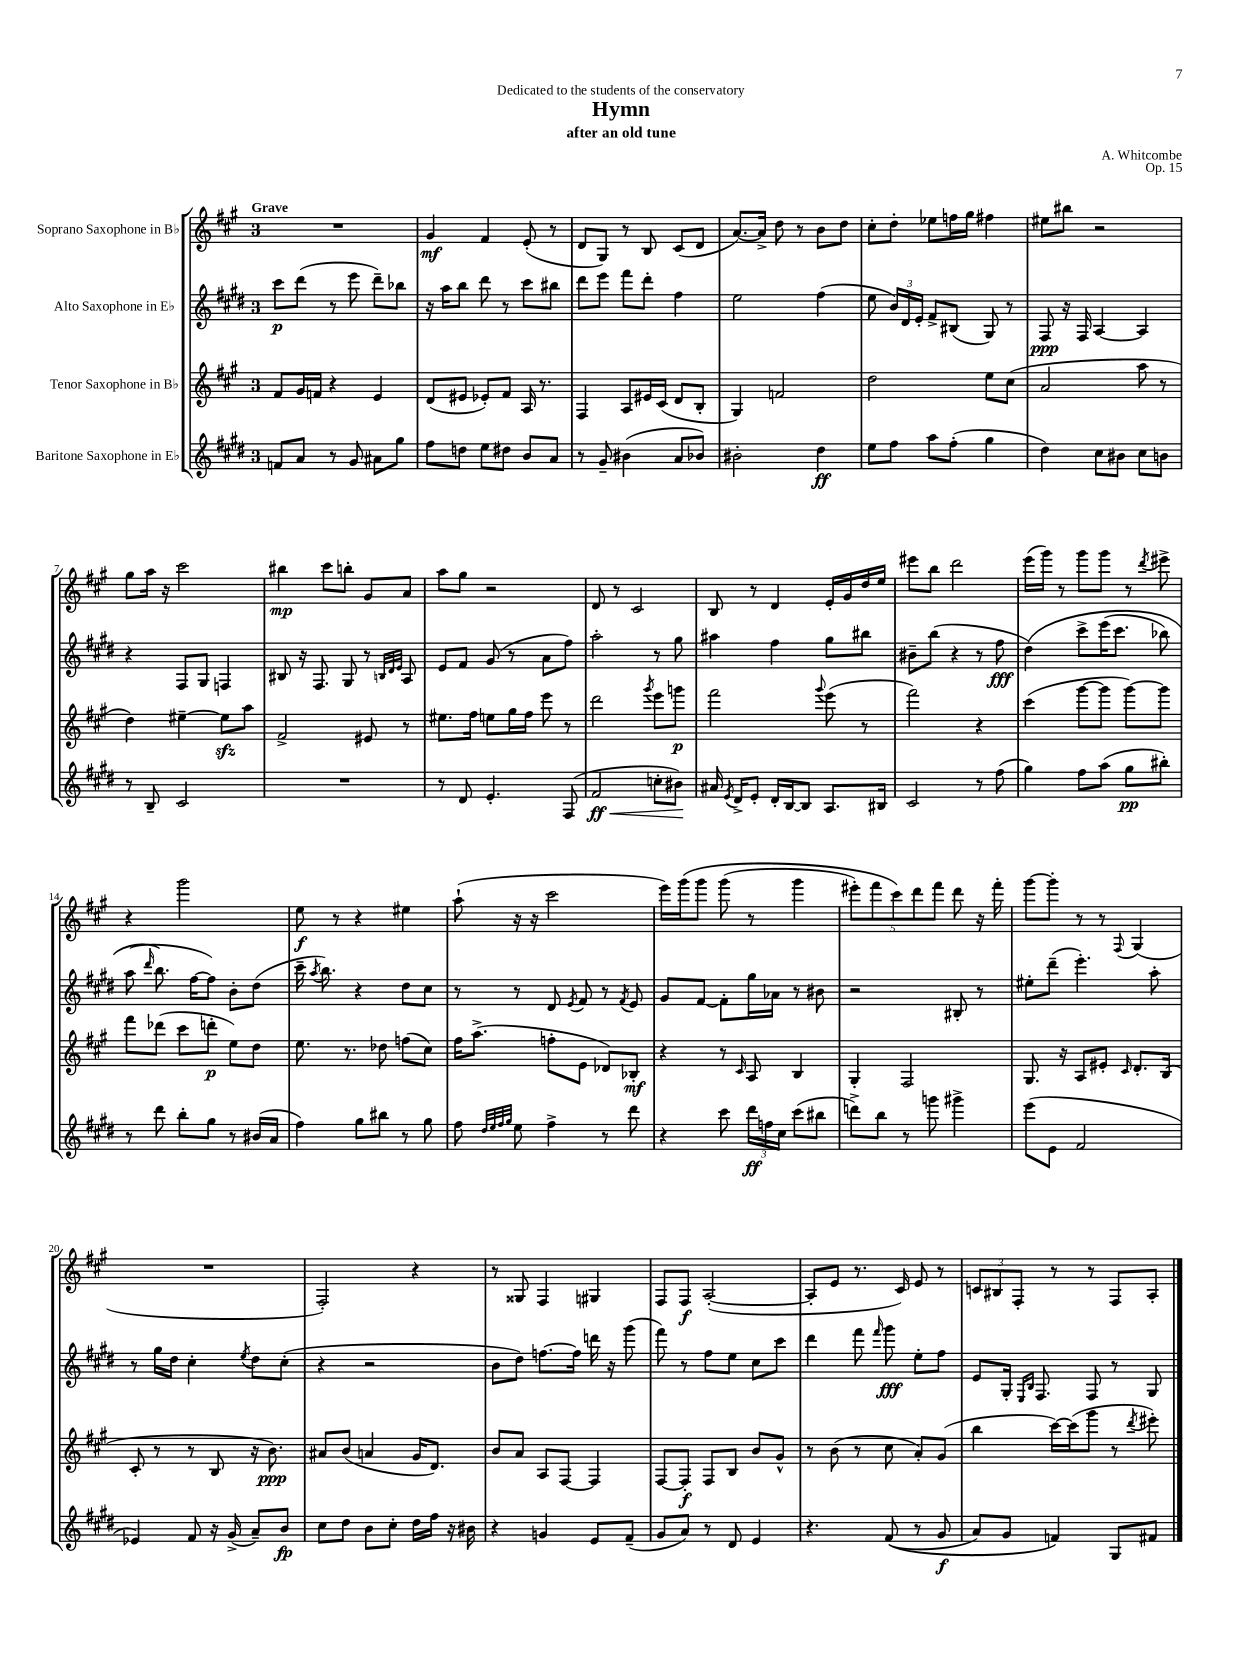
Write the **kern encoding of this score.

**kern	**kern	**kern	**kern
*staff4	*staff3	*staff2	*staff1
*clefG2	*clefG2	*clefG2	*clefG2
*k[f#c#g#d#]	*k[f#c#g#]	*k[f#c#g#d#]	*k[f#c#g#]
*M3/4	*M3/4	*M3/4	*M3/4
8f	8f#	8ccc#	2.r
8a	16g#	(8ddd#	.
.	16f	.	.
8r	4r	8r	.
8g#	.	8eee	.
8a#	4e	8ddd#~)	.
8gg#	.	8bb-	.
=	=	=	=
8ff#	(8d	16r	4g#
.	.	16aa	.
8dd	8e#	8bb	.
8ee	8e-')	8ddd#	4f#
8dd#	8f#	8r	.
8b	16A	8ccc#	(8e'
.	8.r	.	.
8a	.	8bb#	8r
=	=	=	=
8r	4F#	8ddd#	8d
8g#~	.	8eee	8G#)
(4b#	8A	8fff#	8r
.	16e#	8ddd#'	8B
.	(16c#	.	.
8a	8d	4ff#	(8c#
8b-)	8B'	.	8d
=	=	=	=
2b#'	4G#)	2ee	[8.a)
.	.	.	16a^]
.	2f	.	8dd
.	.	.	8r
4dd#	.	(4ff#	8b
.	.	.	8dd
=	=	=	=
8ee	2dd	8ee	8cc#'
8ff#	.	24b)	8dd'
.	.	24d#	.
.	.	24e'	.
8aa	.	8f#^	8ee-
(8ff#'	.	(8B#	16ff
.	.	.	16gg#
4gg#	8ee	8G#)	4ff#
.	(8cc#	8r	.
=	=	=	=
4dd#)	2a	8F#	8ee#
.	.	16r	8bb#
.	.	16F#	.
8cc#	.	[4A	2r
8b#	.	.	.
8cc#	8aa	4A]	.
8b	8r	.	.
=	=	=	=
8r	4dd)	4r	8gg#
8B~	.	.	16aa
.	.	.	16r
2c#	[4ee#~	8F#	2ccc#
.	.	8G#	.
.	8ee#]	4F	.
.	8aa	.	.
=	=	=	=
2.r	2f#^	8B#	4bb#
.	.	16r	.
.	.	8.F#	.
.	.	.	8ccc#
.	.	8G#	8bb'
.	8e#	8r	8g#
.	.	32qqB	.
.	.	32qqd#	.
.	.	32qqe	.
.	8r	8A	8a
=	=	=	=
8r	8.ee#	8e	8aa
8d#	.	8f#	8gg#
.	16ff#	.	.
4.e'	8ee	(8g#	2r
.	16gg#	8r	.
.	16ff#	.	.
.	8eee	8a	.
(8F#	8r	8ff#)	.
=	=	=	=
2f#	2ddd	2aa'	8d
.	.	.	8r
.	.	.	2c#
.	8qggg#	.	.
8cc'	8eee	8r	.
8b#)	8ggg	8gg#	.
=	=	=	=
16a#	2fff#	4aa#	8B
8qe	.	.	.
16d#^	.	.	.
8e'	.	.	8r
16d#'	.	4ff#	4d
[16B	.	.	.
8B]	.	.	.
.	8qqggg#	.	.
8.A	(8eee	8gg#	16e'
.	.	.	16g#
.	8r	8bb#	16dd
16B#	.	.	16ee
=	=	=	=
2c#	2fff#)	8b#~	8eee#
.	.	(8bb	8bb
.	.	4r	2ddd
8r	4r	8r	.
(8ff#	.	8ff#	.
=	=	=	=
4gg#)	(4ccc#	&(4dd#)	(16eee
.	.	.	16ggg#)
.	.	.	8r
8ff#	[8ggg#	8ccc#^	8ggg#
(8aa	8ggg#]	(16eee	8ggg#
.	.	8.ccc#	.
8gg#	[8ggg#)	.	8r
.	.	.	8qddd
8bb#')	8ggg#]	8bb-)	8eee#^
=	=	=	=
8r	8fff#	(8aa	4r
.	.	16qqddd#	.
8ddd#	(8ddd-	8.bb&)	.
8bb'	8ccc#	.	2ggg#
.	.	[16ff#	.
8gg#	8ddd'	8ff#])	.
8r	8ee)	8b'	.
(16b#	8dd	(8dd#	.
16a	.	.	.
=	=	=	=
4ff#)	8.ee	16ccc#~	8ee
.	.	8qaa	.
.	.	8.bb)	.
.	.	.	8r
.	8.r	.	.
8gg#	.	4r	4r
8bb#	8dd-	.	.
8r	(8ff	8dd#	4ee#
8gg#	8cc#)	8cc#	.
=	=	=	=
8ff#	16ff#	8r	(8aa`
.	(8.aa^	.	.
32qqdd#	.	.	.
32qqee	.	.	.
32qqff#	.	.	.
32qqgg#	.	.	.
8ee	.	8r	16r
.	.	.	16r
4ff#^	8ff'	8d#	2ccc#
.	.	8qe	.
.	8e	8f#	.
8r	8d-)	8r	.
.	.	8qf#	.
8ddd#	8B-'	8e	.
=	=	=	=
4r	4r	8g#	16eee)
.	.	.	&(16ggg#
.	.	[8f#	8ggg#
8ccc#	8r	8f#']	(8ggg#
.	16qqc#	.	.
24ddd#	8A	16gg#	8r
24ff	.	.	.
.	.	16a-	.
24cc#	.	.	.
(8ccc#	4B	8r	4ggg#
8bb#	.	8b#	.
=	=	=	=
8ddd^)	4G#'	2r	10eee#')
.	.	.	10fff#
8bb	.	.	.
.	.	.	10ccc#&)
8r	2F#	.	.
.	.	.	10ddd
8ggg	.	.	.
.	.	.	10fff#
4ggg#^	.	8B#'	8ddd
.	.	8r	16r
.	.	.	16fff#'
=	=	=	=
(8eee	8.G#	8ee#'	[8ggg#
8e	.	(8ddd#~	8ggg#']
.	16r	.	.
2f#	8A	4.eee')	8r
.	8e#'	.	8r
.	16qqc#	.	8qqF#
.	8.d'	.	(4G#
.	.	8aa'	.
.	(16B	.	.
=	=	=	=
4e-)	8c#'	8r	2.r
.	8r	16gg#	.
.	.	16dd#	.
8f#	8r	4cc#'	.
16r	8B	.	.
(16g#^	.	.	.
.	.	8qee	.
8a~)	16r	8dd#	.
.	8.b)	.	.
8b	.	(8cc#'	.
=	=	=	=
8cc#	8a#	4r	2F#')
8dd#	(8b	.	.
8b	4a	2r	.
8cc#'	.	.	.
16dd#	16g#	.	4r
16ff#	8.d)	.	.
16r	.	.	.
16b#	.	.	.
=	=	=	=
4r	8b	8b	8r
.	8a	8dd#)	8G##
4g	8A	[8.ff	4F#
.	[8F#	.	.
.	.	16ff]	.
8e	4F#]	16ddd	4G#
.	.	16r	.
(8f#~	.	(8ggg#	.
=	=	=	=
8g#	[8F#	8fff#)	8F#
8a)	8F#']	8r	8F#
8r	8F#	8ff#	([2A'
8d#	8B	8ee	.
4e	8b	8cc#	.
.	8g#^^	8ccc#	.
=	=	=	=
4.r	8r	4ddd#	8A']
.	(8b	.	8e
.	8r	8fff#	8.r
.	.	16qqfff#	.
&((8f#	8cc#	8ggg#	.
.	.	.	16c#)
8r	8a')	8ee'	8e
8g#	(8g#	8ff#	8r
=	=	=	=
8a)	4bb	8e	12c
.	.	.	12B#
8g#	.	16G#'	.
.	.	.	12F#'
.	.	16qqE	.
.	.	16qqB	.
.	.	8.F#	.
4f&)	[16ccc#)	.	8r
.	(16ccc#]	.	.
.	8ggg#	8F#	8r
8G#	8r	8r	8F#
.	8qddd	.	.
8f#	8eee#')	8G#	8A'
==	==	==	==
*-	*-	*-	*-
